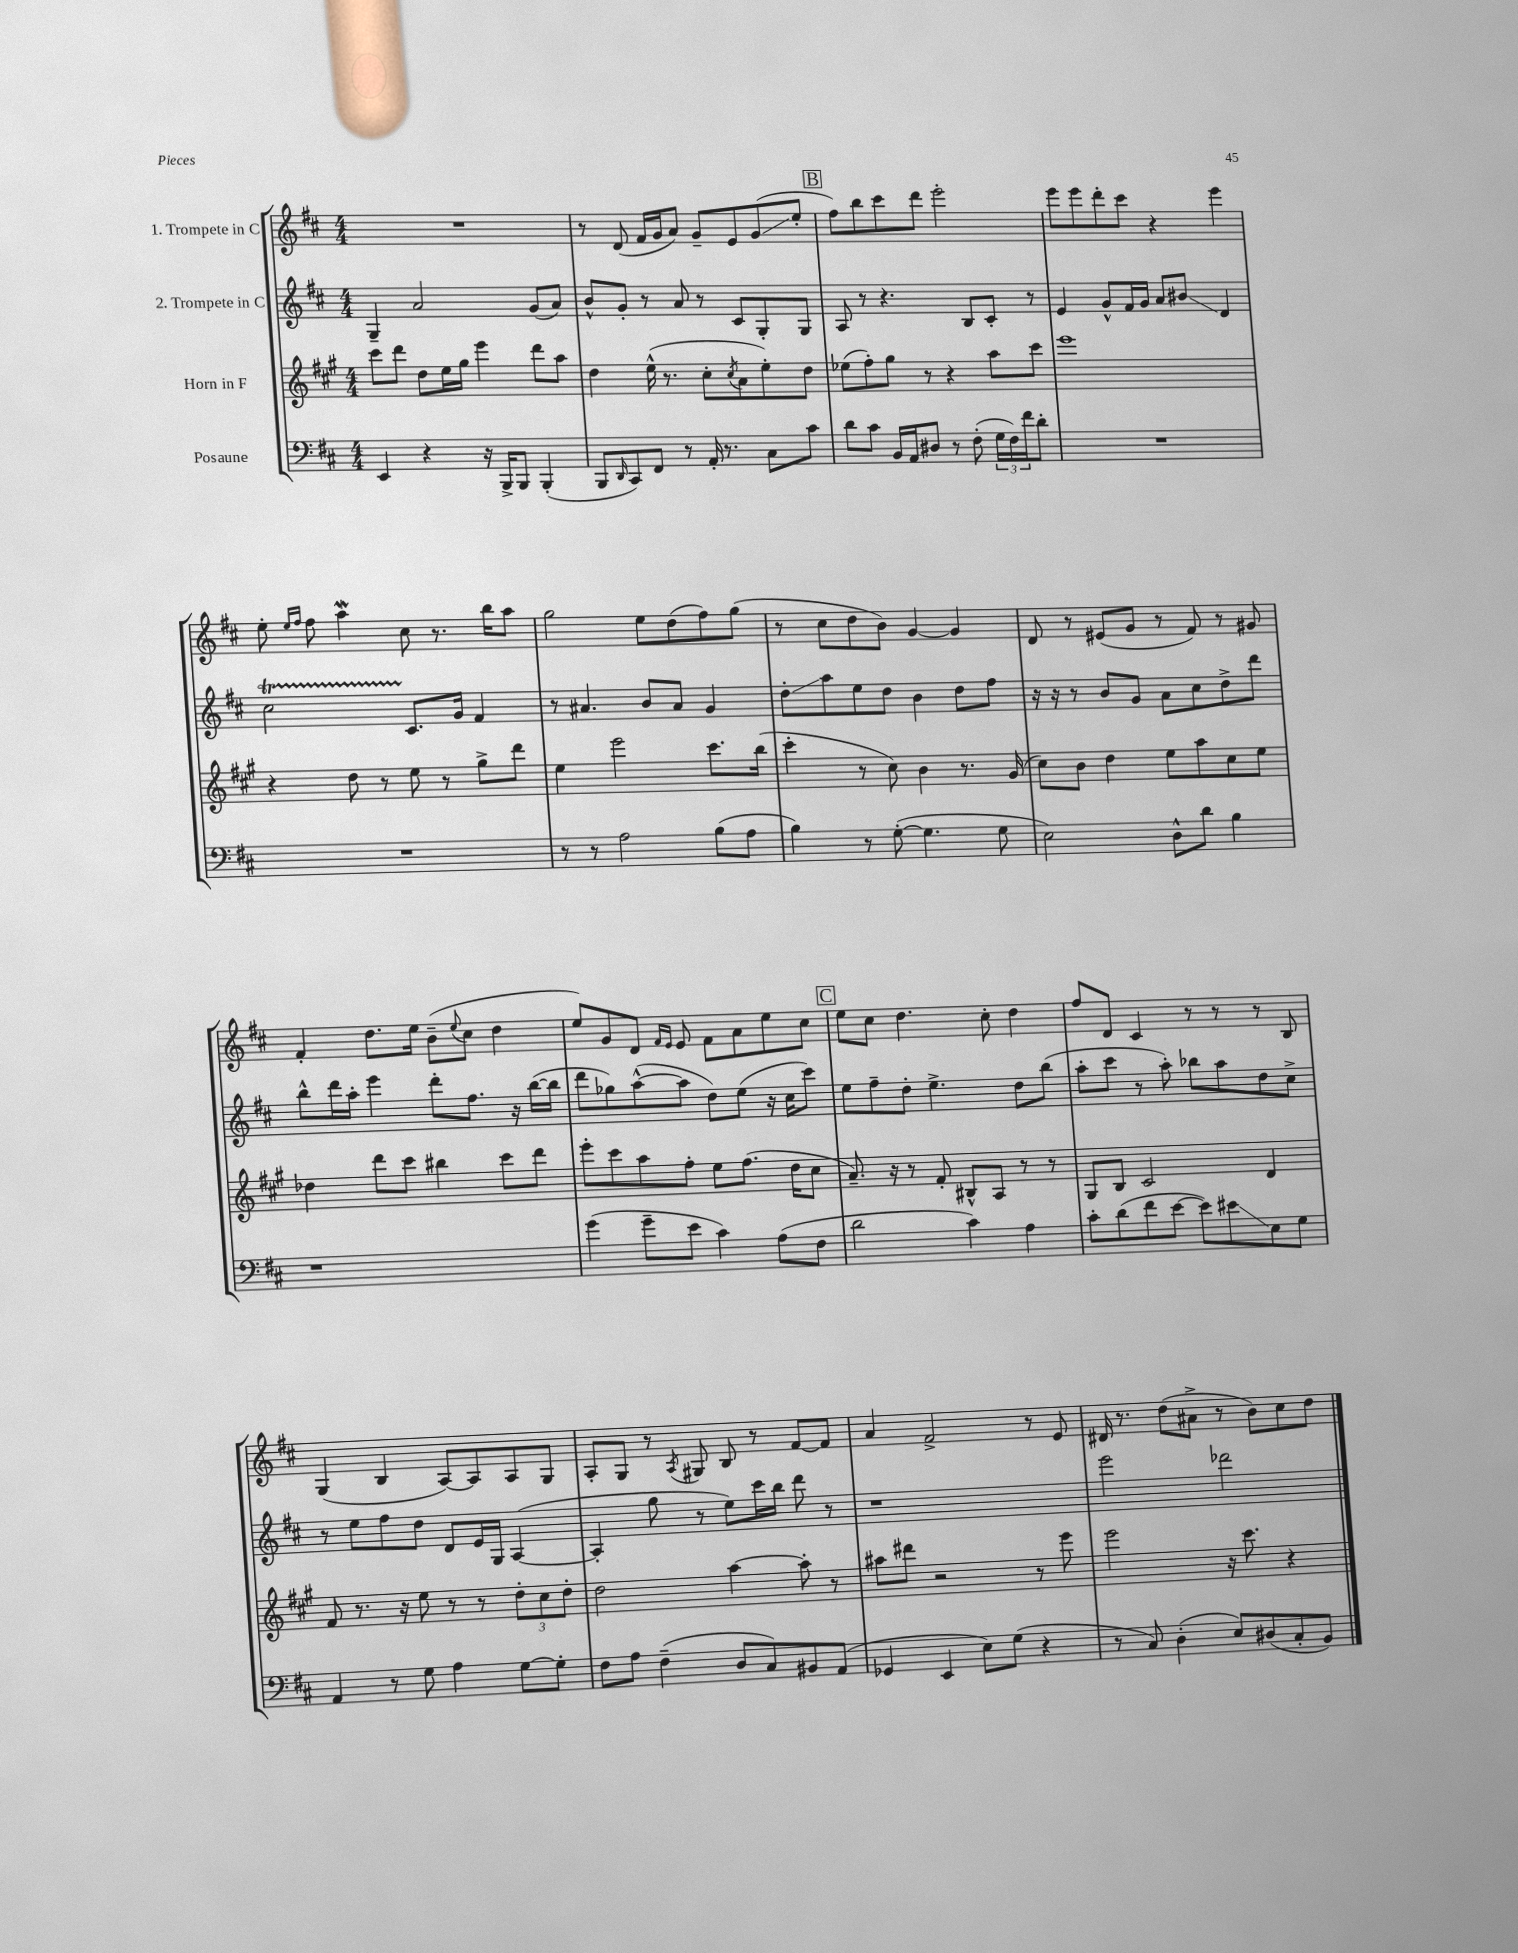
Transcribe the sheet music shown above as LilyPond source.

<<
\new StaffGroup <<
\new Staff = "s0" \with { instrumentName = "1. Trompete in C" } {
    \clef treble \key d \major \numericTimeSignature \time 4/4
    R1 |
    r8 d'8( fis'16 g'16 a'8) g'8-- e'8 g'8\glissando( e''8-. |
    \mark \markup { \box "B" } fis''8) b''8 cis'''8 d'''8 e'''2-. |
    e'''8 e'''8 d'''8-. cis'''8 r4 e'''4 |
    e''8-. \grace { e''16 fis''16 } fis''8 a''4\mordent cis''8 r8. b''16 a''8 |
    g''2 e''8 d''8( fis''8) g''8( |
    r8 cis''8 d''8 b'8) g'4~ g'4 |
    d'8 r8 eis'8( g'8 r8 fis'8) r8 gis'8 |
    fis'4-. d''8. e''16 b'8--( \appoggiatura { e''8 } cis''8 d''4 |
    e''8) g'8 d'8 \grace { fis'16 e'16 } e'8 fis'8 a'8 e''8 cis''8 |
    \mark \markup { \box "C" } e''8 cis''8 d''4. cis''8-. d''4 |
    fis''8 d'8 cis'4 r8 r8 r8 b8 |
    g4( b4 a8~) a8 a8 g8 |
    a8-. g8 r8 \acciaccatura { a8 } gis8 b8 r8 fis'8~ fis'8 |
    a'4 fis'2-> r8 e'8 |
    dis'16 r8. d''8( ais'8-> r8 b'8) cis''8 d''8 \bar "|." |
}
\new Staff = "s1" \with { instrumentName = "2. Trompete in C" } {
    \clef treble \key d \major \numericTimeSignature \time 4/4
    g4-- a'2 g'8( a'8) |
    b'8-^ g'8-. r8 a'8 r8 cis'8 g8-. g8 |
    \mark \markup { \box "B" } a8 r8 r4. b8 cis'8-. r8 |
    e'4 g'8-^ fis'16 g'16 a'8 bis'8\glissando d'4 |
    cis''2\startTrillSpan cis'8.\stopTrillSpan g'16 fis'4 |
    r8 ais'4. b'8 ais'8 g'4 |
    d''8-.\glissando a''8 e''8 d''8 b'4 d''8 fis''8 |
    r16 r16 r8 b'8 g'8 a'8 cis''8 d''8-> d'''8 |
    b''8-^ d'''16 a''16-. e'''4 d'''8-. fis''8. r16 b''16~( b''16 |
    d'''8 ges''8) a''8~-^( a''8 d''8) e''8( r16 cis''16 cis'''8) |
    \mark \markup { \box "C" } e''8 fis''8-- d''8-. e''4.-> d''8 b''8( |
    a''8-. cis'''8 r8 a''8-.) bes''8 a''8 d''8 cis''8-> |
    r8 e''8 fis''8 d''8 d'8 e'16 g16 a4~( |
    a4-. g''8 r8 e''8) cis'''16 b''16 d'''8 r8 |
    r1 |
    e'''2 des'''2 \bar "|." |
}
\new Staff = "s2" \with { instrumentName = "Horn in F" } {
    \clef treble \key a \major \numericTimeSignature \time 4/4
    cis'''8 d'''8 d''8 e''16 gis''16 e'''4 d'''8 a''8 |
    d''4 e''16-^( r8. cis''8-. \acciaccatura { cis''8 } a'8 e''8-.) d''8 |
    \mark \markup { \box "B" } ees''8( fis''8-.) gis''8 r8 r4 a''8 cis'''8 |
    e'''1 |
    r4 d''8 r8 e''8 r8 gis''8-> d'''8 |
    e''4 e'''2 cis'''8. b''16( |
    cis'''4-. r8 cis''8) b'4 r8. gis'16( |
    cis''8) b'8 d''4 e''8 a''8 cis''8 e''8 |
    des''4 d'''8 cis'''8 bis''4 cis'''8 d'''8 |
    e'''8-. cis'''8 a''8 fis''8-. e''8 fis''8.( d''16 cis''8 |
    \mark \markup { \box "C" } a'8.--) r16 r8 fis'8-. bis8-^ a8 r8 r8 |
    gis8 b8 cis'2 d'4 |
    fis'8 r8. r16 e''8 r8 r8 \tuplet 3/2 { d''8-. cis''8 d''8-. } |
    d''2 a''4~ a''8-. r8 |
    ais''8 dis'''8 r2 r8 e'''8 |
    e'''2 r16 cis'''8. r4 \bar "|." |
}
\new Staff = "s3" \with { instrumentName = "Posaune" } {
    \clef bass \key d \major \numericTimeSignature \time 4/4
    e,4 r4 r16 b,,16-> b,,8 b,,4-.( |
    b,,8 \grace { d,16 } cis,8) fis,8 r8 a,16-. r8. cis8 cis'8 |
    \mark \markup { \box "B" } d'8 cis'8 b,16 a,16 dis8 r8 fis8-.( \tuplet 3/2 { g16 fis16) fis'16 } d'8-. |
    R1 |
    R1 |
    r8 r8 a2 b8( a8 |
    b4) r8 g8~-.( g4. g8 |
    e2) d8-^ d'8 b4 |
    r1 |
    g'4( g'8-- e'8 cis'4) a8( fis8 |
    \mark \markup { \box "C" } d'2 cis'4) a4 |
    cis'8-. d'8( fis'8 e'8~ e'8) eis'8\glissando e8 g8 |
    a,4 r8 g8 a4 g8~ g8-. |
    fis8 a8 fis4--( d8 cis8) bis,8 a,8( |
    ges,4 e,4 e8) g8( r4 |
    r8 cis8) d4-.( e8) dis8( cis8-. b,8) \bar "|." |
}
>>
>>
\layout { \context { \Score \remove "Bar_number_engraver" } }
